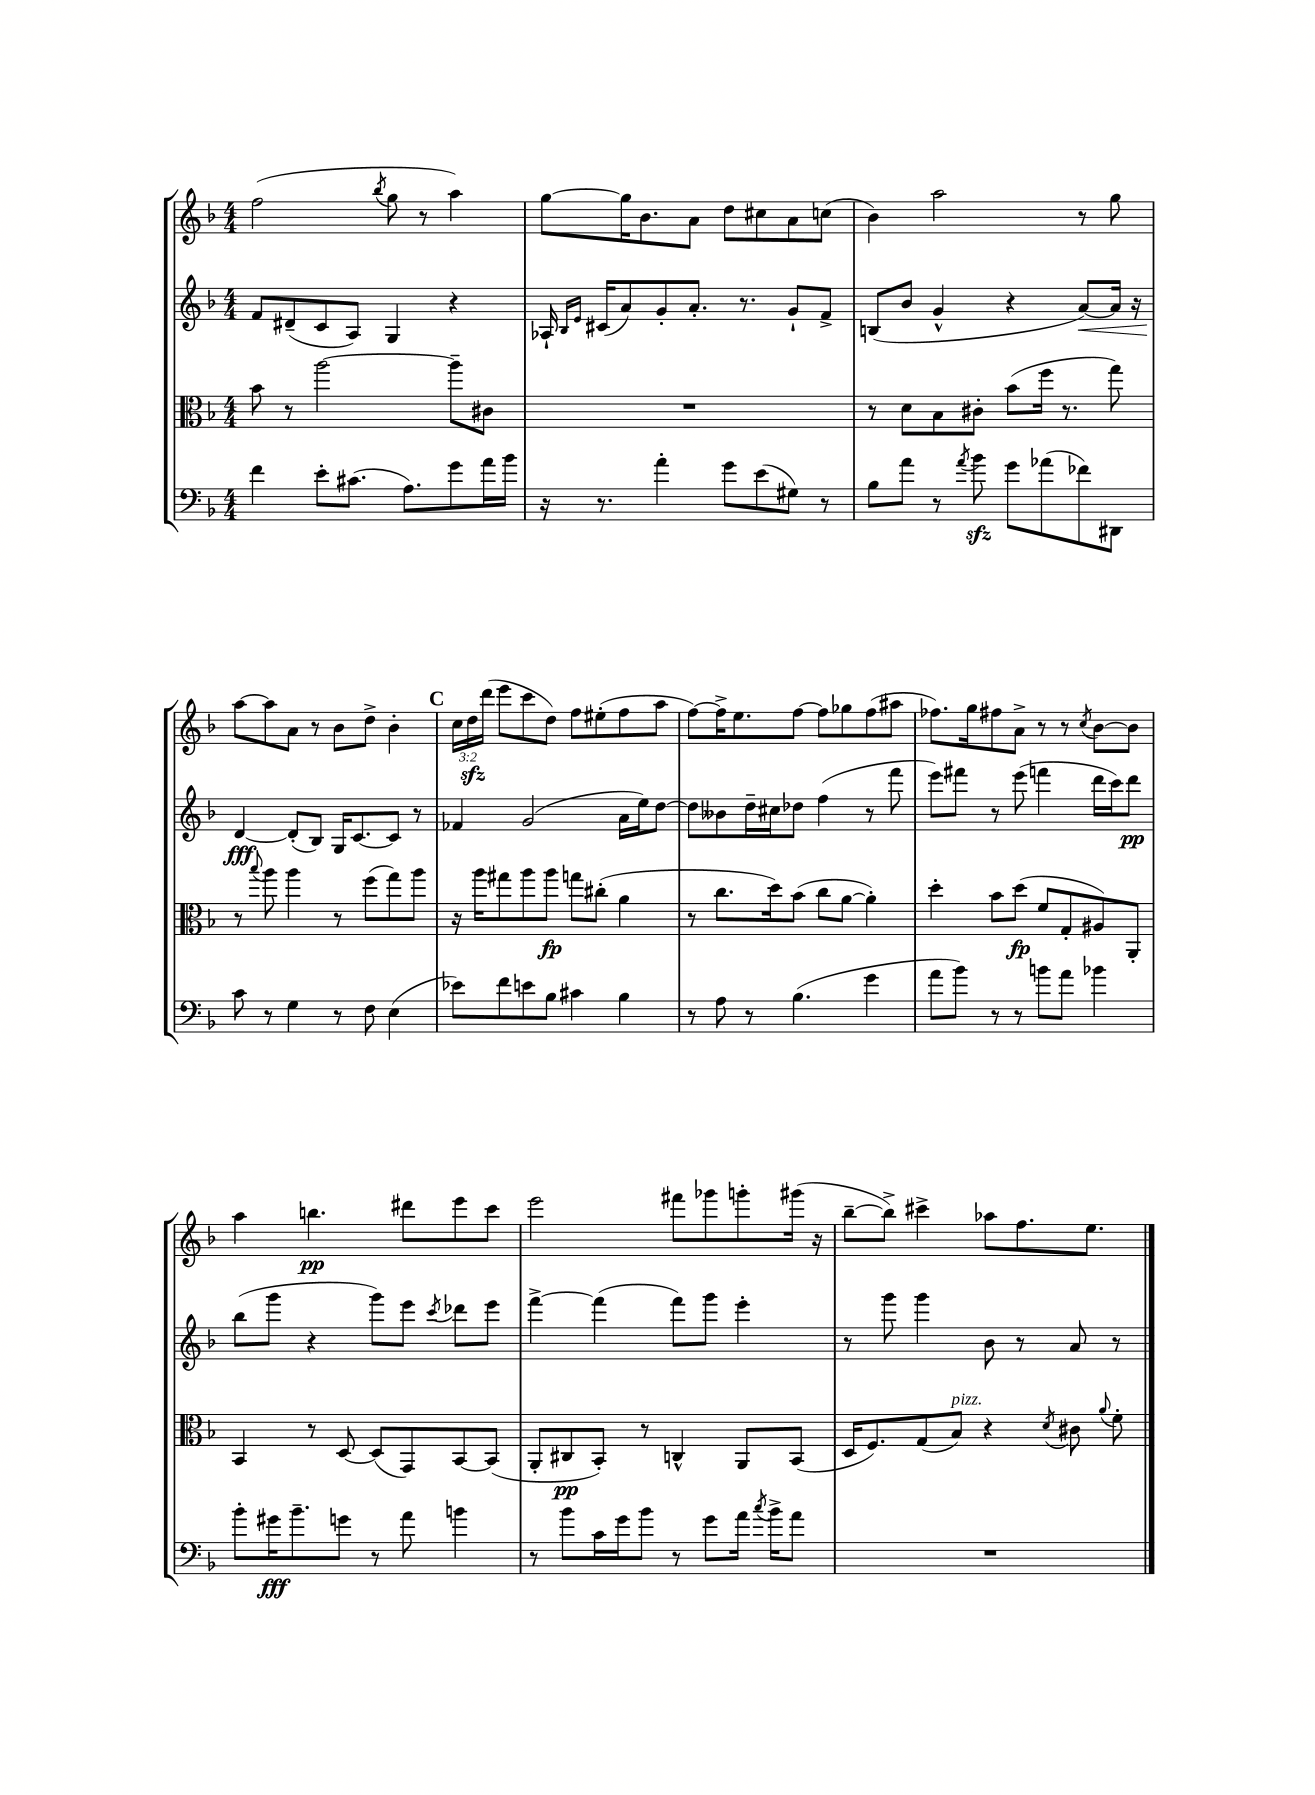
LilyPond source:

<<
\new StaffGroup <<
\new Staff = "s0" {
    \clef treble \key f \major \numericTimeSignature \time 4/4 \override Staff.TupletNumber.text = #tuplet-number::calc-fraction-text
    \autoBeamOff f''2( \acciaccatura { bes''8 } g''8 r8 a''4) |
    g''8[~ g''16 bes'8. a'8] d''8[ cis''8 a'8 c''8]( |
    bes'4) a''2 r8 g''8 |
    a''8[~ a''8 a'8] r8 bes'8[ d''8]-> bes'4-. |
    \mark \markup { \bold "C" } \tuplet 3/2 { c''16[ d''16\sfz d'''16]( } e'''8[ c'''8 d''8]) f''8[ eis''8-.( f''8 a''8] |
    f''8[~) f''16-> e''8. f''8]~ f''8[ ges''8 f''8( ais''8] |
    fes''8.[) g''16 fis''8 a'8]-> r8 r8 \acciaccatura { c''8 } bes'8[~ bes'8] |
    a''4 b''4.\pp dis'''8[ e'''8 c'''8] |
    e'''2 fis'''8[ ges'''8 g'''8-. gis'''16]( r16 |
    bes''8[~-- bes''8]->) cis'''4-> aes''8[ f''8. e''8.] \bar "|." |
}
\new Staff = "s1" {
    \clef treble \key f \major \numericTimeSignature \time 4/4
    \autoBeamOff f'8[ dis'8--( c'8 a8]) g4 r4 |
    aes16-! \grace { bes16[ e'16] } cis'16[( a'8) g'8-. a'8.]-. r8. g'8[-! f'8]-> |
    b8[( bes'8] g'4-^ r4 a'8[~\<) a'16] r16 |
    d'4~\fff\! d'8[-.( bes8]) g16[ c'8.~ c'8] r8 |
    \mark \markup { \bold "C" } fes'4 g'2( a'16[ e''16) d''8]~ |
    d''8[ beses'8 d''16-- cis''16 des''8] f''4( r8 f'''8 |
    e'''8[) fis'''8] r8 e'''8( f'''4 d'''16[ c'''16) d'''8]\pp |
    bes''8[( g'''8] r4 g'''8[) e'''8] \acciaccatura { c'''8 } des'''8[ e'''8] |
    f'''4~-> f'''4( f'''8[) g'''8] e'''4-. |
    r8 g'''8 g'''4 bes'8 r8 a'8 r8 \bar "|." |
}
\new Staff = "s2" {
    \clef alto \key f \major \numericTimeSignature \time 4/4
    \autoBeamOff bes'8 r8 a''2~ a''8[-- cis'8] |
    R1 |
    r8 d'8[ bes8 cis'8]-. bes'8[( f''16] r8. g''8) |
    r8 \appoggiatura { bes''8 } a''8 a''4 r8 f''8[( g''8) a''8] |
    \mark \markup { \bold "C" } r16 a''16[ gis''8 a''8 a''8]\fp g''8[ cis''8]-.( a'4 |
    r8 c''8.[ d''16) bes'8]( c''8[ a'8]~ a'4-.) |
    d''4-. bes'8[ d''8]\fp( f'8[ g8-. ais8) a,8]-. |
    bes,4 r8 d8~ d8[( g,8) bes,8~ bes,8]( |
    a,8[-. cis8\pp bes,8]-.) r8 c4-^ a,8[ bes,8]( |
    d16[ f8.) g8( bes8]^\markup { \italic "pizz." }) r4 \acciaccatura { d'8 } cis'8 \appoggiatura { a'8 } f'8-. \bar "|." |
}
\new Staff = "s3" {
    \clef bass \key f \major \numericTimeSignature \time 4/4
    \autoBeamOff f'4 e'8[-. cis'8.]( a8.[) g'8 a'16 bes'16] |
    r16 r8. a'4-. g'8[ e'8( gis8]) r8 |
    bes8[ a'8] r8 \acciaccatura { a'8 } bes'8\sfz g'8[ aes'8( fes'8) dis,8] |
    c'8 r8 g4 r8 f8 e4( |
    \mark \markup { \bold "C" } ees'8[) f'8 e'8 bes8] cis'4 bes4 |
    r8 a8 r8 bes4.( g'4 |
    a'8[ bes'8]) r8 r8 b'8[ a'8] bes'4 |
    bes'8[-. gis'16\fff bes'8.-- g'8] r8 a'8 b'4 |
    r8 bes'8[ c'16 g'16 bes'8] r8 g'8[ a'16] \acciaccatura { c''8 } bes'16[-> a'8] |
    R1 \bar "|." |
}
>>
>>
\layout { \context { \Score \remove "Bar_number_engraver" } }
